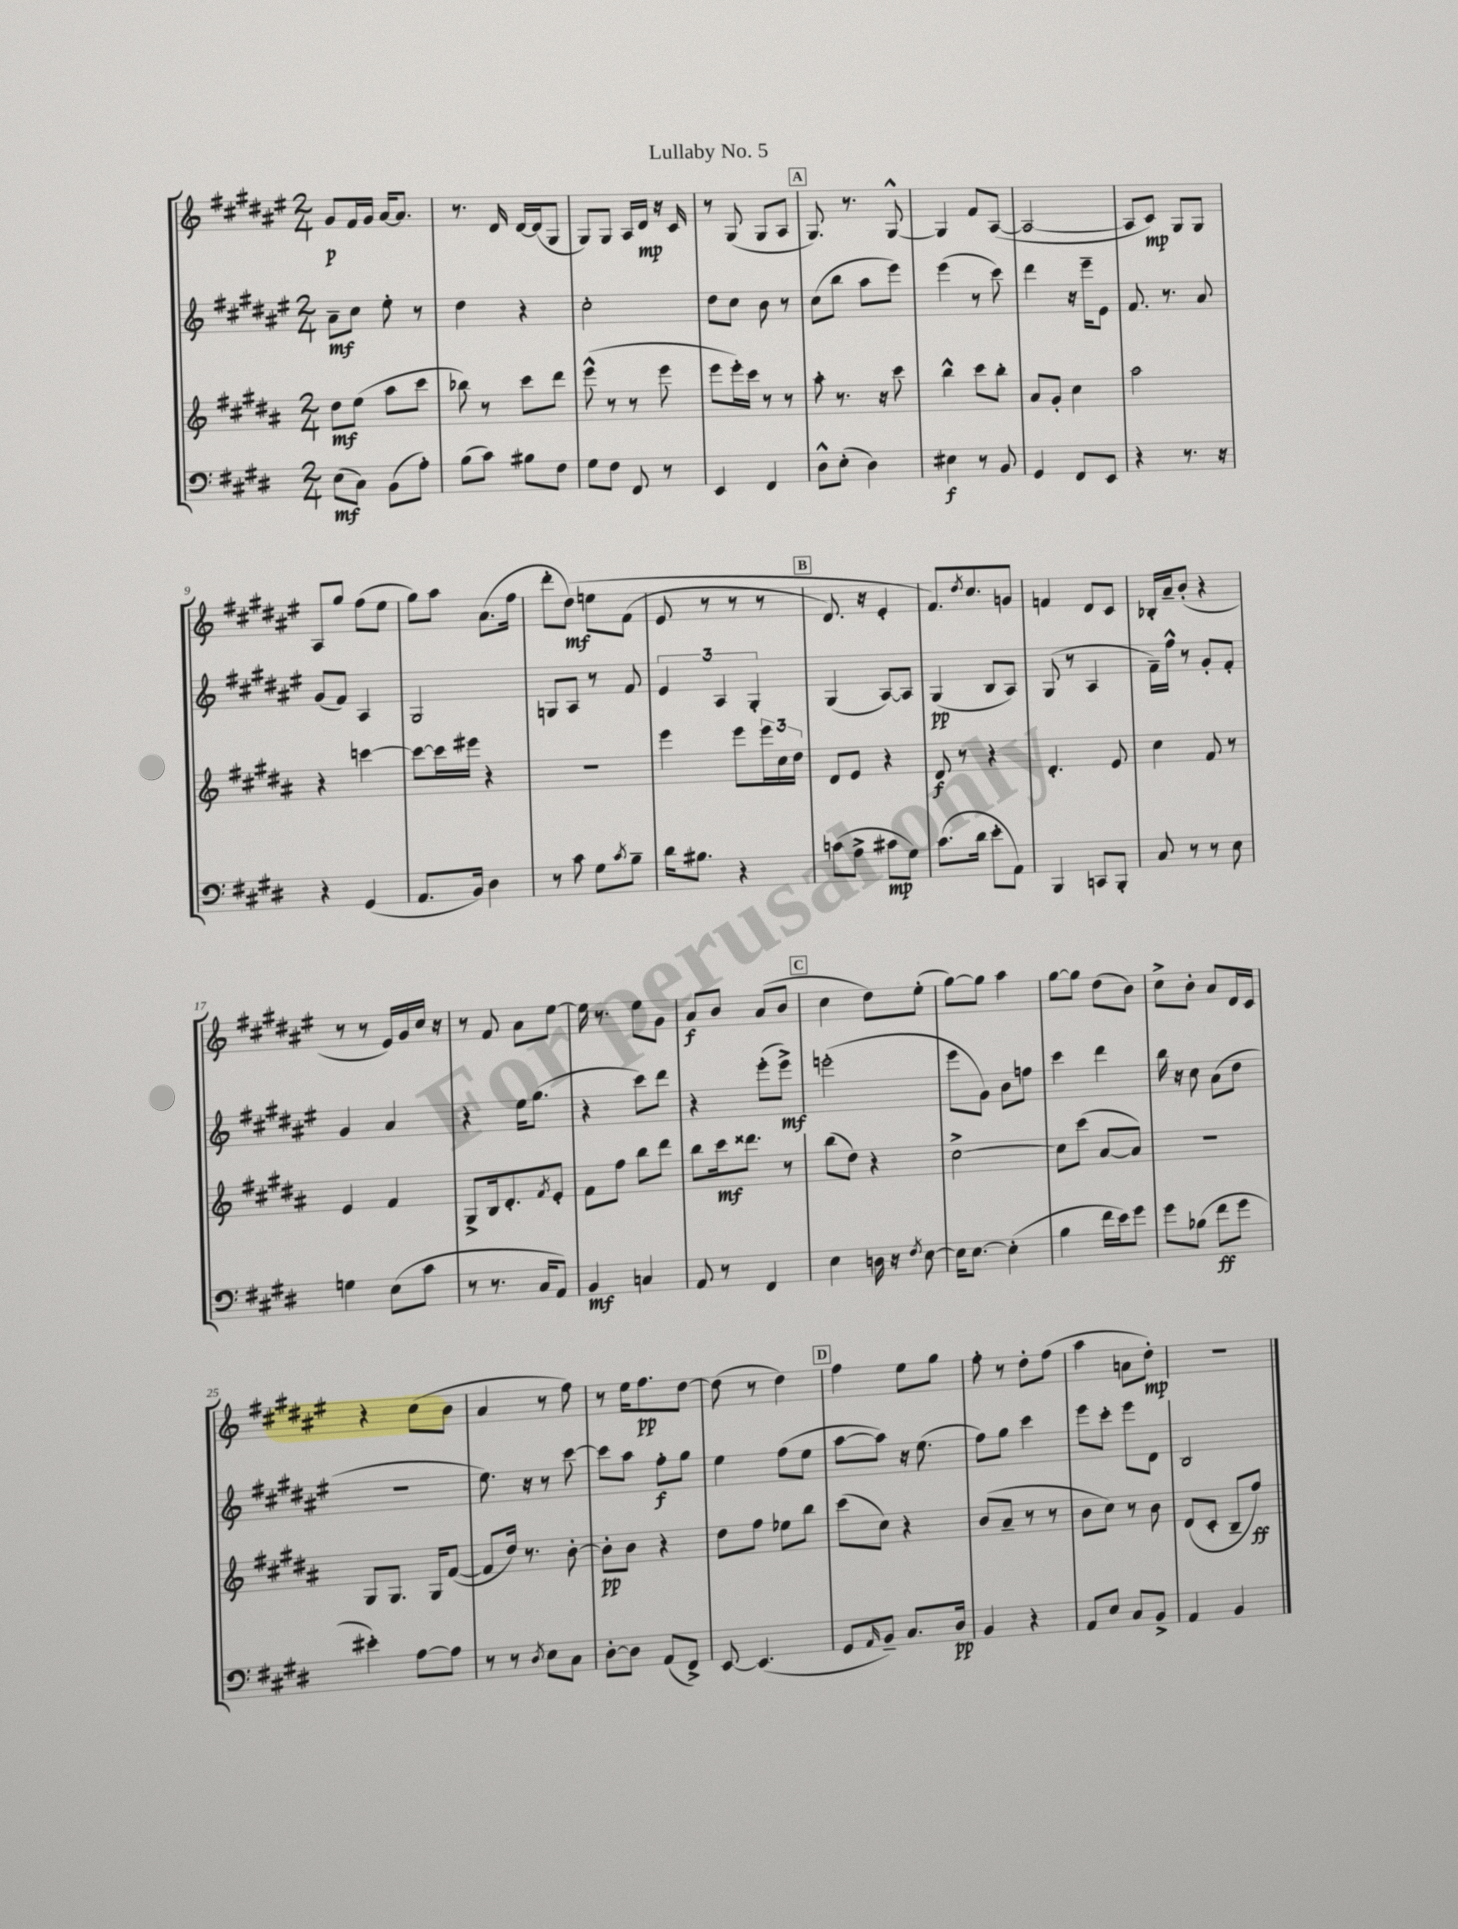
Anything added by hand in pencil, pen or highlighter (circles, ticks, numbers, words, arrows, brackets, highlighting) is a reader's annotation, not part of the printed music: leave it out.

**kern	**kern	**kern	**kern
*staff4	*staff3	*staff2	*staff1
*clefF4	*clefG2	*clefG2	*clefG2
*k[f#c#g#d#]	*k[f#c#g#d#a#]	*k[f#c#g#d#a#e#]	*k[f#c#g#d#a#e#]
*M2/4	*M2/4	*M2/4	*M2/4
(8E\L	8dd#\L	8a#~\L	8g#/L
8C#\J)	(8ee\J	8cc#\J	16f#/L
.	.	.	16g#/JJ
(8BB\L	8aa#\L	8ee#'\	[16a#/LK
.	.	.	8.a#/]J
8A'\J)	8ccc#\J	8r	.
=	=	=	=
(8B\L	8bb-\)	4dd#\	8.r
8c#\J)	8r	.	.
.	.	.	16d#/
8B#\L	8ccc#\L	4r	[16d#/LL
.	.	.	(16d#/]J
8F#\J	8ddd#\J	.	8G#/J
=	=	=	=
8G#\L	(8eee^^\	2cc#'\	8G#/L)
8F#\J	8r	.	8G#/J
8FF#/	8r	.	16A#/LL
.	.	.	16d#/JJ
8r	8eee\	.	16r
.	.	.	16c#/
=	=	=	=
4EE/	8eee\L	8dd#\L	8r
.	16eee'\L)	8cc#\J	(8G#/
.	16ccc#\JJ	.	.
4FF#/	8r	8b\	8G#/L
.	8r	8r	8A#/J
=	=	=	=
8D#^^\L	8aa#'\	(8cc#\L	8.G#/)
(8E'\J	8.r	8bb\J	.
.	.	.	8.r
4D#\)	.	8aa#\L	.
.	16r	.	.
.	8ccc#\	8eee#\J)	[8G#^^/
=	=	=	=
4E#\	4bb^^\	(4eee#\	4G#/]
8r	8ccc#\L	8r	8f#/L
8BB/	8bb'\J	8ccc#\)	([8A#/J
=	=	=	=
4GG#/	8a#/L	4ddd#\	2A#/_
.	8g#'/J	.	.
8FF#/L	4cc#\	16r	.
.	.	16eee#~\LK	.
8EE/J	.	8e#\J	.
=	=	=	=
4r	2aa#\	8.f#/	8A#/]L
.	.	.	8c#/J)
.	.	8.r	.
8.r	.	.	8G#/L
.	.	8a#/	8G#/J
16r	.	.	.
=	=	=	=
4r	4r	(8g#/L	8A#/L
.	.	8f#/J)	8gg#/J
(4GG#/	[4ccc\	4A#/	(8ff#\L
.	.	.	8ee#\J
=	=	=	=
8.AA/L	8ccc\_L	2G#/	8gg#\L)
.	16ccc\]L	.	8aa#\J
16BB/Jk)	16eee#\JJ	.	.
4D#\	4r	.	(8.a#\L
.	.	.	16ff#\Jk
=	=	=	=
8r	2r	8G/L	8ddd#'\L
8c#\	.	8A#/J	&(8dd#\J)
8G#\L	.	8r	8ee\L
8qc#/	.	.	.
8B~\J	.	8f#/	(8f#\J
=	=	=	=
16d#\LK	4eee\	6e#/	8e#/
8.B#\J	.	.	.
.	.	.	8r
.	.	6A#/	.
4r	8eee\L	.	8r
.	.	6G#'/	.
.	24eee\L	.	8r
.	24cc#\	.	.
.	24dd#\JJ	.	.
=	=	=	=
(8c\L	8d#/L	(4G#/	8.d#/)
8A^\J	8e/J	.	.
.	.	.	16r
8c#\L	4r	[8A#/L)	4e#'/
8G#\J)	.	8A#/]J	.
=	=	=	=
(8.c#\L	8d#/	(4G#/	8.f#/L&)
.	8r	.	.
.	.	.	8qdd#/
16d#\Jk	.	.	8.cc#/
8e'\L	4r	8B/L	.
8AA\J)	.	8A#/J)	8g/J
=	=	=	=
4BBB/	4.d#'/	(8G#/	4f/
.	.	8r	.
8CC/L	.	4A#/	8d#/L
8BBB'/J	8e/	.	8c#/J
=	=	=	=
8C#/	4cc#\	16f#~\LL)	16B-'/LL
.	.	16ff#^^\JJ	16a#~/J
8r	.	8r	(8b'/J
8r	8f#/	8g#'/L	4r
8E\	8r	8f#'/J	.
=	=	=	=
4G\	4e/	4g#/	8r
.	.	.	8r
(8E\L	4f#/	4a#/	16e#/LL)
.	.	.	16g#/
8c#\J	.	.	16cc#/JJ
.	.	.	16r
=	=	=	=
8r	8G#^/L	4r	8r
8.r	16B/k	.	8f#/
.	8.d#'/	.	.
.	.	16ee#\LK	8a#\L
16C#/LK	.	(8.gg#\J	.
.	8qf#/	.	.
8AA/J)	8e'/J	.	[8ee#\J
=	=	=	=
4BB/	8f#\L	4r	16ee#\]
.	.	.	8.r
.	8ff#\J	.	.
4C/	8bb\L	8ccc#\L)	8ee#\L
.	8ddd#\J	8ddd#\J	8g#\J
=	=	=	=
8AA/	8bb\L	4r	8a#/L
8r	16ccc#\k	.	8b/J
.	8.ddd##\J	.	.
4FF#/	.	(8eee#'\L	(8a#/L
.	8r	8eee#^\J)	8b/J
=	=	=	=
4E\	(8bb\L	(2eee'\	4cc#\
.	8dd#\J)	.	.
16D\	4r	.	8dd#\L)
16r	.	.	.
8qF#/	.	.	.
[8E\	.	.	(8ee#'\J
=	=	=	=
16E\]LK	[2cc#^\	8eee#\L	[8gg#\L)
[8.E\J	.	.	.
.	.	8g#\J)	8gg#\]J
(4E'\]	.	8b\L	4aa#\
.	.	8ff\J	.
=	=	=	=
4B\	8cc#\]L	4ccc#\	[8gg#\L
.	(8ccc#\J	.	8gg#\]J
16f#\LL	[8a#/L	4ddd#\	(8dd#\L
16e\J)	.	.	.
8g#\J	8a#/]J)	.	8b\J)
=	=	=	=
8g#\L	2r	16bb\	8cc#^\L
.	.	16r	.
(8B-\J	.	8cc#\	8b'\J
8f#\L	.	(8a#\L	8a#/L
8g#\J	.	8dd#\J	16d#/L
.	.	.	16c#/JJ
=	=	=	=
4e#'\)	8G#/L	2r	4r
.	8.G#/J	.	.
[8A\L	.	.	(8cc#\L
.	16G#/LK	.	.
8A\]J	([8f#/J	.	8b\J
=	=	=	=
8r	8f#/]L	8.ee#\)	4a#/
8r	16dd#/Jk)	.	.
.	8.r	16r	.
8qD#/	.	.	.
8E\L	.	8r	8r
8C#\J	[8b'\	[8ccc#\	8ff#\)
=	=	=	=
[8D#'\L	8b'\]L	8ccc#\]L	8r
8D#\]J	8b\J	8aa#\J	16ee#\LK
.	.	.	8.ff#\
(8AA/L	4r	8ff#'\L	.
8FF#^/J)	.	8gg#\J	[8dd#\J
=	=	=	=
[8EE/	8dd#\L	4ee#\	(8dd#\]
(4.EE/]	8ff#\J	.	8r
.	8ee-\L	(8ff#\L	4dd#\)
.	8bb\J	8ee#\J	.
=	=	=	=
8GG#/L	(8ccc#\L	[8aa#\L	4ff#\
16qqAA/	.	.	.
8BB~/J)	8cc#\J)	8aa#\]J)	.
8.C#/L	4r	16r	8ee#\L
.	.	(8.ee#\	.
.	.	.	8gg#\J
16D#/Jk	.	.	.
=	=	=	=
4BB/	(8b/L	8ff#\L)	8ff#'\
.	8a#~/J	8gg#\J	8r
4r	8r	4ccc#\	8dd#'\L
.	8r	.	(8ff#\J
=	=	=	=
8AA/L	8b\L	8eee#\L	4aa#\
8E/J	8cc#\J)	8ccc#'\J	.
8C#/L	8r	8eee#\L	8a\L
8BB^/J	8b\	8d#\J	8dd#'\J)
=	=	=	=
4AA/	(8d#/L	2B/	2r
.	8c#'/J	.	.
4BB/	8B~/L	.	.
.	8ff#/J)	.	.
==	==	==	==
*-	*-	*-	*-
